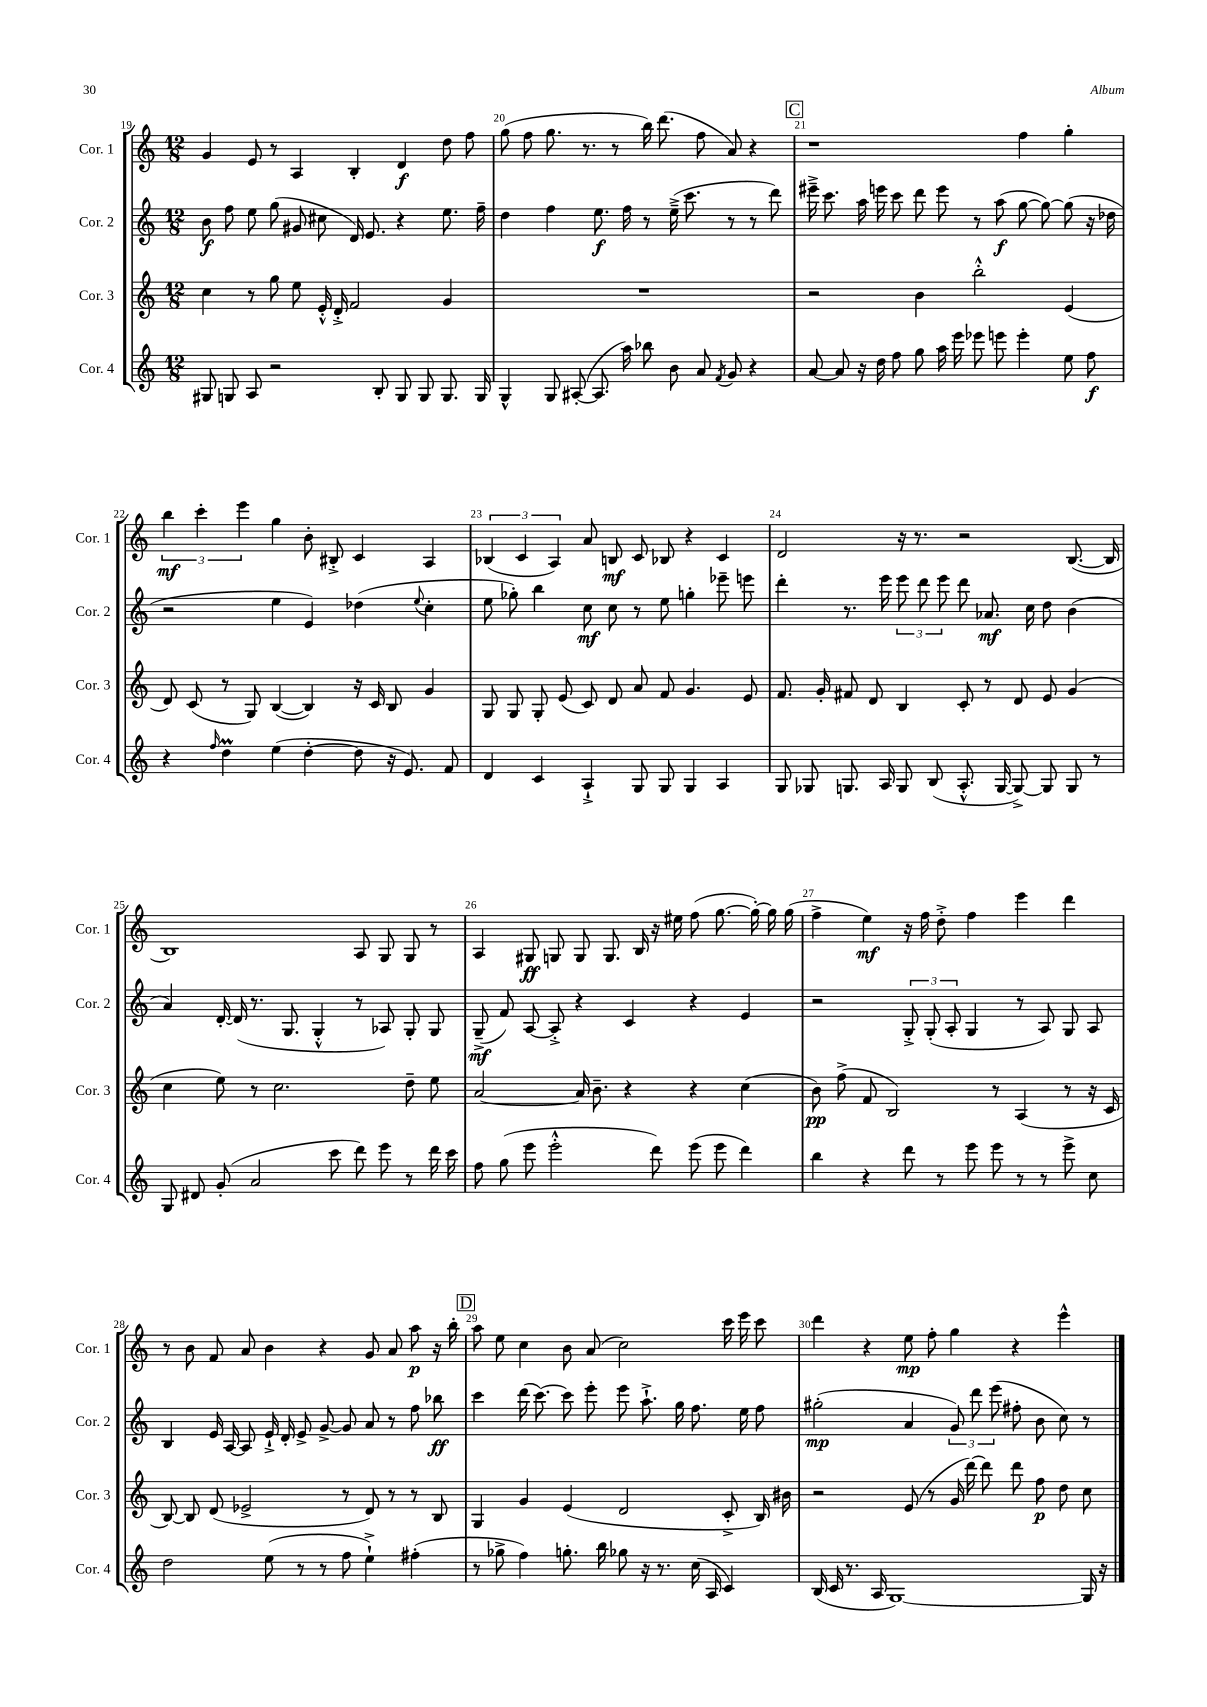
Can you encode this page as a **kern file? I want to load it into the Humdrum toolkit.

**kern	**dynam	**kern	**dynam	**kern	**dynam	**kern	**dynam
*part4	*part4	*part3	*part3	*part2	*part2	*part1	*part1
*staff4	*staff4	*staff3	*staff3	*staff2	*staff2	*staff1	*staff1
*I"Cor. 4	*	*I"Cor. 3	*	*I"Cor. 2	*	*I"Cor. 1	*
*I'Cor. 4	*	*I'Cor. 3	*	*I'Cor. 2	*	*I'Cor. 1	*
*clefG2	*	*clefG2	*	*clefG2	*	*clefG2	*
*k[]	*	*k[]	*	*k[]	*	*k[]	*
*M12/8	*	*M12/8	*	*M12/8	*	*M12/8	*
=19	=19	=19	=19	=19	=19	=19	=19
8G#X/	.	4cc\	.	8b\	f	4g/	.
8Gn/	.	.	.	8ff\	.	.	.
8A/	.	8r	.	8ee\	.	8e/	.
2r	.	8gg\	.	(8gg\	.	8r	.
.	.	8ee\	.	8g#X/	.	4A/	.
.	.	16e'^^/	.	8cc#X\	.	.	.
.	.	16d'^/	.	.	.	.	.
.	.	2f/	.	16d/)	.	4B'/	.
.	.	.	.	8.e/	.	.	.
8B'/	.	.	.	.	.	.	.
8G/	.	.	.	4r	.	4d/	f
8G/	.	.	.	.	.	.	.
8.G/	.	4g/	.	8.ee\	.	8dd\	.
.	.	.	.	.	.	8ff\	.
16G/	.	.	.	16ff~\	.	.	.
=20	=20	=20	=20	=20	=20	=20	=20
4G^^/	.	1.r	.	4dd\	.	(8gg\	.
.	.	.	.	.	.	8ff\	.
8G/	.	.	.	4ff\	.	8.gg\	.
([8A#X'/	.	.	.	.	.	.	.
.	.	.	.	.	.	8.r	.
8.A#/]	.	.	.	8.ee\	f	.	.
.	.	.	.	.	.	8r	.
16aa\)	.	.	.	16ff\	.	.	.
8bb-X\	.	.	.	8r	.	16bb\)	.
.	.	.	.	.	.	(8.ddd\	.
8b\	.	.	.	(16ee~^\	.	.	.
.	.	.	.	8.ccc\	.	.	.
8a/	.	.	.	.	.	8ff\	.
8qf/	.	.	.	.	.	.	.
8g/	.	.	.	8r	.	8a/)	.
4r	.	.	.	8r	.	4r	.
.	.	.	.	8ddd\)	.	.	.
!!LO:REH:place=s1:t=C
=21	=21	=21	=21	=21	=21	=21	=21
[8a/	.	2r	.	16eee#X~^\	.	1r	.
.	.	.	.	8.ccc\	.	.	.
8a/]	.	.	.	.	.	.	.
16r	.	.	.	16aa\	.	.	.
16dd\	.	.	.	16eeen\	.	.	.
8ff\	.	.	.	8ccc\	.	.	.
8gg\	.	4b\	.	8ddd\	.	.	.
16aa\	.	.	.	8eee\	.	.	.
16eee\	.	.	.	.	.	.	.
8eee-X\	.	2bb'^^\	.	8r	.	.	.
8eeen\	.	.	.	(8aa\	f	.	.
4eee'\	.	.	.	[8gg\	.	4ff\	.
.	.	.	.	8gg\_)	.	.	.
8ee\	.	(4e/	.	(8gg\]	.	4gg'\	.
8ff\	f	.	.	16r	.	.	.
.	.	.	.	16dd-X\	.	.	.
!!LO:LB:g=z
=22	=22	=22	=22	=22	=22	=22	=22
4r	.	8d/)	.	2r	.	6bb\	mf
.	.	(8c/	.	.	.	.	.
.	.	.	.	.	.	6ccc'\	.
16qqff/	.	.	.	.	.	.	.
4ddM\	.	8r	.	.	.	.	.
.	.	.	.	.	.	6eee\	.
.	.	8G/)	.	.	.	.	.
(4ee\	.	([4B/	.	4ee\	.	4gg\	.
[4dd'\	.	4B/])	.	4e/)	.	8b'\	.
.	.	.	.	.	.	8B#X'^/	.
8dd\]	.	16r	.	(4dd-X\	.	4c/	.
.	.	16c/	.	.	.	.	.
16r	.	8B/	.	.	.	.	.
8.e/)	.	.	.	.	.	.	.
.	.	.	.	8qqee/	.	.	.
.	.	4g/	.	4cc'\	.	4A/	.
8f/	.	.	.	.	.	.	.
=23	=23	=23	=23	=23	=23	=23	=23
4d/	.	8G/	.	8ee\	.	(6B-X/	.
.	.	8G/	.	8gg-X'\)	.	.	.
.	.	.	.	.	.	6c/	.
4c/	.	8G'/	.	4bb\	.	.	.
.	.	.	.	.	.	6A/)	.
.	.	(8e/	.	.	.	.	.
4A`^/	.	8c/)	.	8cc\	mf	8a/	.
.	.	8d/	.	8cc\	.	8Bn/	mf
8G/	.	8a/	.	8r	.	8c/	.
8G/	.	8f/	.	8ee\	.	8B-X/	.
4G/	.	4.g/	.	4ggn'\	.	4r	.
4A/	.	.	.	8eee-X~\	.	4c/	.
.	.	8e/	.	8eeen\	.	.	.
=24	=24	=24	=24	=24	=24	=24	=24
8G/	.	8.f/	.	4ddd'\	.	2d/	.
8G-X/	.	.	.	.	.	.	.
.	.	16g'/	.	.	.	.	.
8.Gn/	.	8f#X/	.	8.r	.	.	.
.	.	8d/	.	.	.	.	.
16A/	.	.	.	16eee\	.	.	.
8G/	.	4B/	.	12eee\	.	16r	.
.	.	.	.	.	.	8.r	.
.	.	.	.	12ddd\	.	.	.
(8B/	.	.	.	.	.	.	.
.	.	.	.	12eee\	.	.	.
8.A'^^/	.	8c'/	.	8ddd\	.	2r	.
.	.	8r	.	8.a-X/	mf	.	.
[16G/	.	.	.	.	.	.	.
8G^/_)	.	8d/	.	.	.	.	.
.	.	.	.	16cc\	.	.	.
8G/]	.	8e/	.	8dd\	.	.	.
8G/	.	(4g/	.	(4b\	.	([8.B/	.
8r	.	.	.	.	.	.	.
.	.	.	.	.	.	16B/]	.
!!LO:LB:g=z
=25	=25	=25	=25	=25	=25	=25	=25
8G/	.	4cc\	.	4a/)	.	1B)	.
8d#X/	.	.	.	.	.	.	.
(8g'/	.	8ee\)	.	[16d'/	.	.	.
.	.	.	.	(16d/]	.	.	.
2a/	.	8r	.	8.r	.	.	.
.	.	2.cc\	.	.	.	.	.
.	.	.	.	8.G/	.	.	.
.	.	.	.	4G'^^/	.	.	.
8ccc\	.	.	.	.	.	.	.
8ddd\)	.	.	.	8r	.	8A/	.
8eee\	.	.	.	8A-X/)	.	8G/	.
8r	.	8dd~\	.	8G'/	.	8G/	.
16ddd\	.	8ee\	.	8G/	.	8r	.
16ccc\	.	.	.	.	.	.	.
=26	=26	=26	=26	=26	=26	=26	=26
8ff\	.	[2a/	.	(8G~^/	mf	4A/	.
(8gg\	.	.	.	8f/)	.	.	.
8eee\	.	.	.	[8A/	.	8G#X/	ff
2eee'^^\	.	.	.	8A'^/]	.	8Gn/	.
.	.	16a/]	.	4r	.	8G/	.
.	.	8.b~\	.	.	.	.	.
.	.	.	.	.	.	8.G/	.
.	.	4r	.	4c/	.	.	.
.	.	.	.	.	.	16B/	.
8ddd\)	.	.	.	.	.	16r	.
.	.	.	.	.	.	16ee#X\	.
(8eee\	.	4r	.	4r	.	(8ff\	.
8eee\	.	.	.	.	.	[8.gg\	.
4ddd\)	.	(4cc\	.	4e/	.	.	.
.	.	.	.	.	.	16gg'\_)	.
.	.	.	.	.	.	16gg\]	.
.	.	.	.	.	.	(16gg\	.
=27	=27	=27	=27	=27	=27	=27	=27
4bb\	.	8b\)	pp	2r	.	4ff^\	.
.	.	(8ff^\	.	.	.	.	.
4r	.	8f/	.	.	.	4ee\)	mf
.	.	2B/)	.	.	.	.	.
8ddd\	.	.	.	12G'^/	.	16r	.
.	.	.	.	.	.	16ff\	.
.	.	.	.	(12G'/	.	.	.
8r	.	.	.	.	.	8dd'^\	.
.	.	.	.	12A'/	.	.	.
8eee\	.	.	.	4G/	.	4ff\	.
8eee\	.	8r	.	.	.	.	.
8r	.	(4A/	.	8r	.	4eee\	.
8r	.	.	.	8A/)	.	.	.
8eee^\	.	8r	.	8G/	.	4ddd\	.
8cc\	.	16r	.	8A/	.	.	.
.	.	16c/	.	.	.	.	.
!!LO:LB:g=z
=28	=28	=28	=28	=28	=28	=28	=28
2dd\	.	[8B/)	.	4B/	.	8r	.
.	.	8B/]	.	.	.	8b\	.
.	.	(8d/	.	16e/	.	8f/	.
.	.	.	.	[16A/	.	.	.
.	.	2e-X^/	.	8A/]	.	8a/	.
(8ee\	.	.	.	16e`^/	.	4b\	.
.	.	.	.	16d'/	.	.	.
8r	.	.	.	8e^/	.	.	.
8r	.	.	.	[8g^/	.	4r	.
8ff\	.	8r	.	8g/]	.	.	.
4ee`^\)	.	8d/)	.	8a/	.	8g/	.
.	.	8r	.	8r	.	8a/	.
(4ff#X'\	.	8r	.	8ff\	.	8aa\	p
.	.	8B/	.	8bb-X\	ff	16r	.
.	.	.	.	.	.	16bb'\	.
!!LO:REH:place=s1:t=D
=29	=29	=29	=29	=29	=29	=29	=29
8r	.	4G/	.	4ccc\	.	8aa\	.
8gg-X^\	.	.	.	.	.	8ee\	.
4ff\)	.	4g/	.	(16ddd\	.	4cc\	.
.	.	.	.	[8.ccc\)	.	.	.
8.ggn'\	.	(4e/	.	8ccc\]	.	8b\	.
.	.	.	.	8eee'\	.	(8a/	.
16bb\	.	.	.	.	.	.	.
8gg-X\	.	2d/	.	8eee\	.	2cc\)	.
16r	.	.	.	8.aa`^\	.	.	.
8.r	.	.	.	.	.	.	.
.	.	.	.	16gg\	.	.	.
(16cc\	.	.	.	8.ff\	.	.	.
16A/	.	.	.	.	.	.	.
4c/)	.	8c'^/	.	.	.	16ccc\	.
.	.	.	.	16ee\	.	16eee\	.
.	.	16B/)	.	8ff\	.	8ccc\	.
.	.	16b#X\	.	.	.	.	.
=30	=30	=30	=30	=30	=30	=30	=30
(16B/	.	2r	.	(2gg#X'\	mp	4ddd\	.
16c/	.	.	.	.	.	.	.
8.r	.	.	.	.	.	.	.
.	.	.	.	.	.	4r	.
16A/	.	.	.	.	.	.	.
[1G)	.	.	.	.	.	.	.
.	.	(8e/	.	4a/	.	8ee\	mp
.	.	8r	.	.	.	8ff'\	.
.	.	16g/	.	12g/)	.	4gg\	.
.	.	[16ddd\)	.	.	.	.	.
.	.	.	.	12ddd\	.	.	.
.	.	8ddd\]	.	.	.	.	.
.	.	.	.	(12eee\	.	.	.
.	.	8ddd\	.	8ff#X'\	.	4r	.
.	.	8ff\	p	8b\	.	.	.
.	.	8dd\	.	8cc\)	.	4eee^^\	.
16G/]	.	8cc\	.	8r	.	.	.
16r	.	.	.	.	.	.	.
==	==	==	==	==	==	==	==
*-	*-	*-	*-	*-	*-	*-	*-
